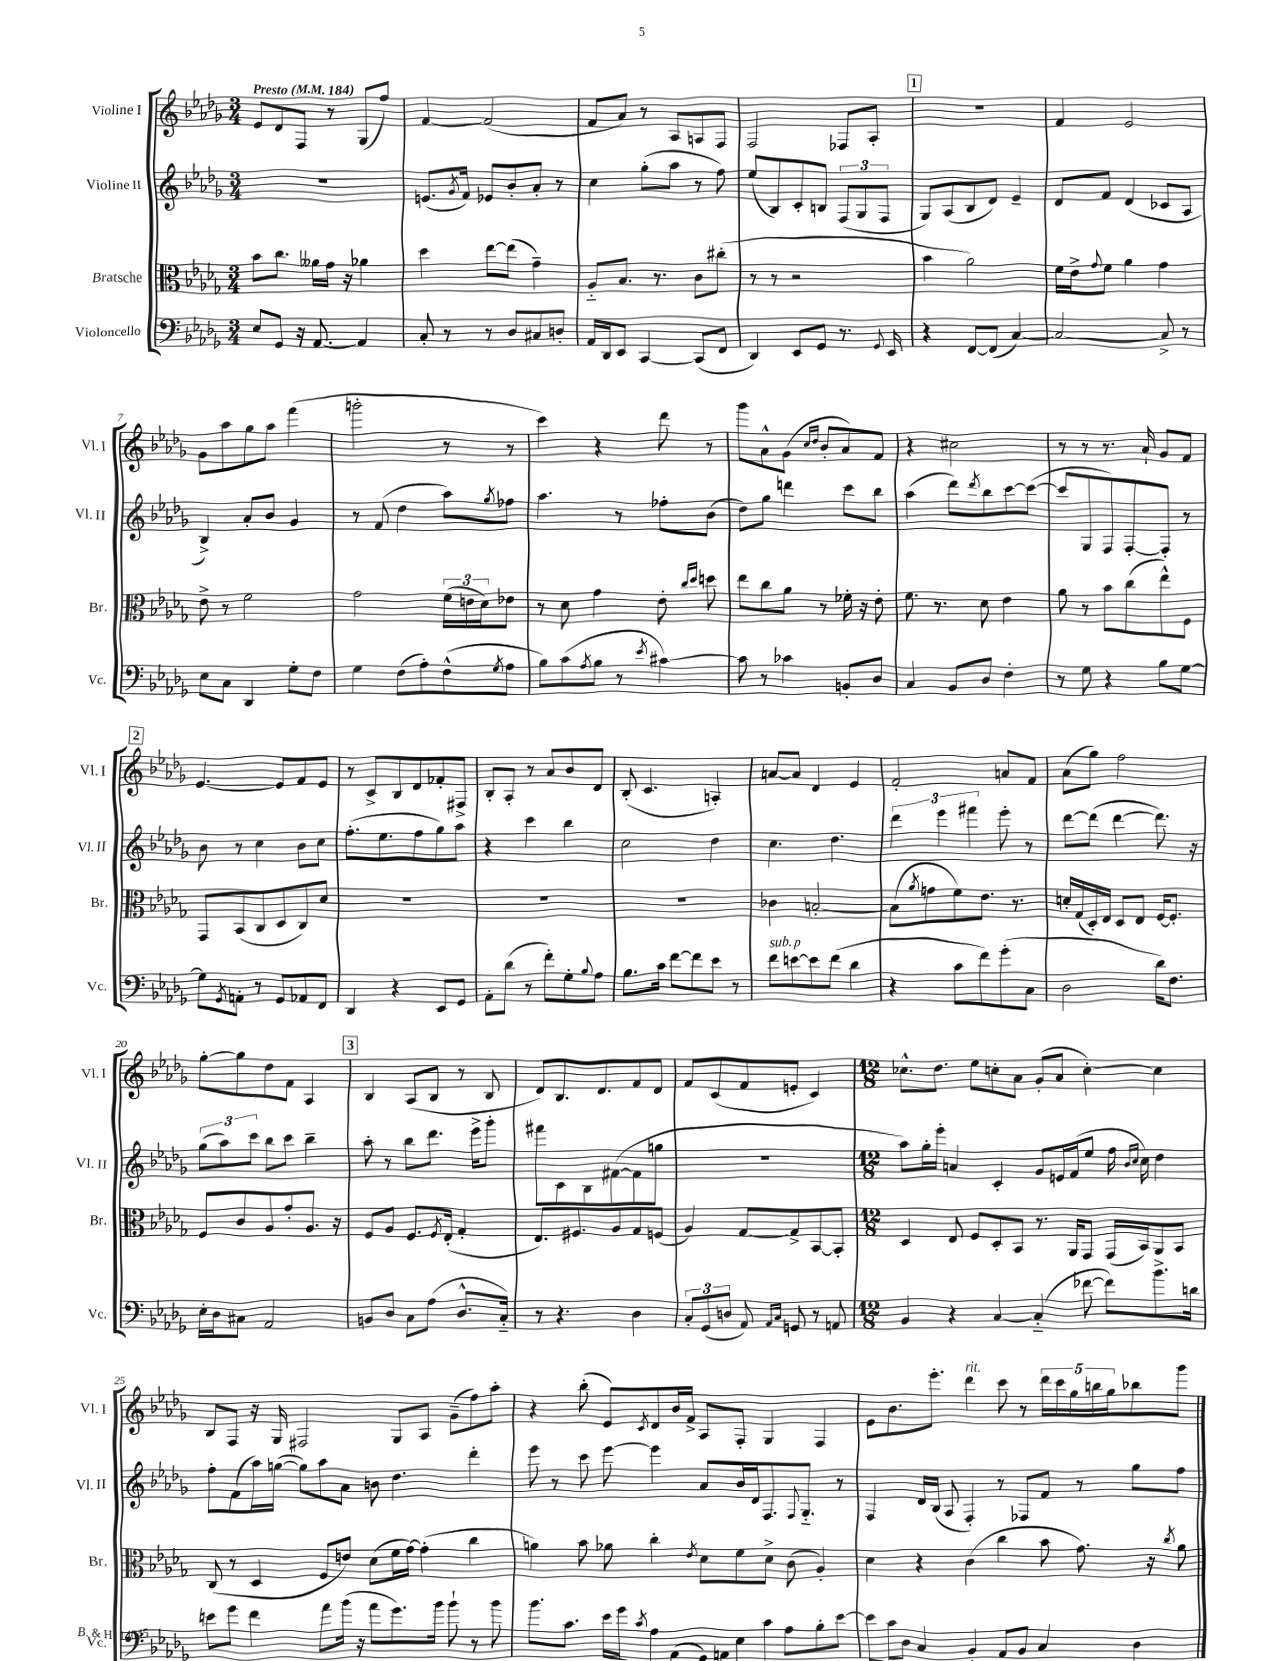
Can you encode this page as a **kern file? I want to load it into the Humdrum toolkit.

**kern	**kern	**kern	**kern
*staff4	*staff3	*staff2	*staff1
*clefF4	*clefC3	*clefG2	*clefG2
*k[b-e-a-d-g-]	*k[b-e-a-d-g-]	*k[b-e-a-d-g-]	*k[b-e-a-d-g-]
*M3/4	*M3/4	*M3/4	*M3/4
*MM184	*MM184	*MM184	*MM184
8E-	8b-	2.r	8e-
8GG-	8.cc	.	8d-
16r	.	.	8F
[8.AA-	16a--	.	.
.	16g-	.	8r
.	16r	.	.
4AA-]	4a-	.	(8G-
.	.	.	8ff)
=	=	=	=
8C'	4dd-	(8.e	[4f
8r	.	.	.
.	.	8qg-	.
.	.	16f)	.
8r	[8ee-	8e-	(2f]
8D-	(8ee-]	8b-'	.
8C#	4g-~)	8a-'	.
8D'	.	8r	.
=	=	=	=
16AA-	8A-'~	4cc	8f
16DD-	.	.	.
8EE-	8.B-	.	8a-)
[4CC	.	(8gg-'	8r
.	8.r	.	.
.	.	8aa-	8A-
(8CC]	8c	8r	8A
8FF	(8cc#'	8ff)	8F
=	=	=	=
4DD-)	8r	(8ee-	2F
.	8r	8B-)	.
8EE-	2r	8c'	.
8GG-	.	8B	.
8.r	.	(12F	8F-
.	.	12G-	.
.	.	.	8A-'
.	.	12F	.
8qqGG-	.	.	.
16EE-	.	.	.
=	=	=	=
4r	4b-	8G-)	2.r
.	.	(8A-	.
[8FF	2a-)	8B-	.
(8FF]	.	8d-)	.
[4C)	.	4e-~	.
=	=	=	=
2C_	16f	8d-	4f
.	16e-^	.	.
.	8qqg-	.	.
.	8f	8f	.
.	4a-	(4d-	2e-
8C^]	4g-	8c-	.
8r	.	8A-	.
=	=	=	=
8E-	8e-^	4B-^)	8g-
8C	8r	.	8aa-
4DD-	2f	8a-'	8gg-
.	.	8b-	8aa-
8G-'	.	4g-	(4fff
8F	.	.	.
=	=	=	=
4G-	2g-	8r	2ggg'
.	.	(8f	.
(8F	.	4dd-	.
8A-')	.	.	.
(8F^^	(24f	8aa-)	8r
.	24e	.	.
.	24d-)	.	.
8qG-	.	8qgg-	.
8A-	8e-	8ff-	8r
=	=	=	=
8B-)	8r	4.aa-	4ccc)
(8c	8d-	.	.
8qA-	.	.	.
8B-	4g-	.	4r
8r	.	8r	.
8qe-	.	.	.
[4c#)	8e-'	8ff-'	8ddd-
.	16qqcc	.	.
.	16qqdd-	.	.
.	8dd	(8b-	8r
=	=	=	=
8c#]	8ee-	8dd-)	8ggg-
8r	8cc	8gg-	8a-^^
4c-	8a-	4ddd	(8g-
.	.	.	16qqcc
.	.	.	16qqdd-
.	8r	.	8b-'
8BB'	16f-'	8ccc	8a-)
.	16r	.	.
8D-	8e-'	8bb-	8f
=	=	=	=
4C	8.f	(4aa-	4r
.	8.r	.	.
8BB-	.	8ddd-)	2cc#
.	.	8qddd-	.
8D-	8d-	8bb-	.
4F'	4e-	[8ccc	.
.	.	(8ccc_	.
=	=	=	=
8r	8a-	8ccc]	8r
8G-	8r	8G-	8r
4r	8b-	8F)	8.r
.	(8cc	[8F'	.
.	.	.	16a-`
8B-	8ee-^^)	8F']	8g-
[8G-	8F	8r	8f
=	=	=	=
8G-]	8GG-	8b-	[4.e-
8qGG-	.	.	.
8AA'	(8BB-	8r	.
8r	8C	4cc	.
8GG-	8D-	.	8e-]
8AA-	8C)	8b-	8f
8FF	8d-	8cc	8e-
=	=	=	=
4DD-	2.r	(8.ff'	8r
.	.	.	8c^
.	.	8.ee-	.
4r	.	.	8B-
.	.	8ff	8d-
8EE-	.	8gg-)	8f-'
8GG-	.	8aa-	8F#^
=	=	=	=
8AA-'	2.r	4r	8B-'
(8d-	.	.	8A-'
8r	.	4ccc	8r
8f')	.	.	8a-
8G-'	.	4bb-	8b-
8qqB-	.	.	.
8A-	.	.	8d-
=	=	=	=
8.B-	2.r	2cc	(8B-'
.	.	.	4.c
16c	.	.	.
[8f	.	.	.
8f]	.	.	.
8e-	.	4dd-	4A')
8r	.	.	.
=	=	=	=
8f	4c-	4.cc	[8a
[8e	.	.	8a]
8e]	[2B'	.	4d-
(8f	.	4.dd-	.
4d-	.	.	4e-
=	=	=	=
4r	(8B]	6ddd-	2f'
.	8qa-	.	.
.	8g	.	.
.	.	6eee-	.
8c	8f)	.	.
.	.	6fff#	.
8f)	8.e-	.	.
(8g-'	.	8eee-'	8a
.	8.r	.	.
8C	.	8r	8f
=	=	=	=
2D-	16d'	[8ddd-	(8a-
.	(16G-	.	.
.	16D-')	(8ddd-]	8gg-)
.	16E-	.	.
.	8D-	[4ddd-	2ff
.	8E-	.	.
16d-)	[16F	8.ddd-])	.
8.F	8.F']	.	.
.	.	16r	.
=	=	=	=
16E-'	8F	(12gg-	[8gg-'
16D-	.	.	.
.	.	12aa-)	.
8C#	8c	.	8gg-]
.	.	12ccc	.
2AA-	8A-	8bb-	8dd-
.	8g-'	8ccc	8f
.	8.A-	4bb-~	4A-
.	16r	.	.
=	=	=	=
8BB	8F	8aa-'	4B-
8D-	8A-	8r	.
8C	8.F	8bb-	(8A-
(8A-	.	8.ddd-	8B-
.	8qF	.	.
.	(16E-'	.	.
8.D-^^	4G-'	.	8r
.	.	16eee-^	.
.	.	8ggg-'	8B-
16C'~)	.	.	.
=	=	=	=
8r	8.E-)	8fff#	8d-)
4.r	.	8c	8.B-
.	8.F#	.	.
.	.	8B-	.
.	.	.	8.d-
.	8A-	([8f#	.
4D-	8G-	8f#]	8f
.	(8F	8gg	8d-
=	=	=	=
12C'	4A-)	2.r	8f
(12GG-	.	.	.
.	.	.	(8c
12D	.	.	.
8AA-)	[8G-	.	8f
16qqAA-	.	.	.
16qqC	.	.	.
8GG	8G-^]	.	8e'
8r	[8BB-	.	4c)
8AA	8BB-']	.	.
=	=	=	=
*M12/8	*M12/8	*M12/8	*M12/8
4BB-	4D-	8aa-)	8.cc-^^
.	.	16gg-'	.
.	.	16eee-'	8.dd-
4r	8E-	4a	.
.	8F	.	8ee-
[4C	8D-'	4c'	8cc'
.	8BB-	.	8a-
(4C'~]	8.r	8g-	(8g-'
.	.	16e	8a-
.	16AA-	(16f	.
[8f-	8GG-	8ee-	[4cc')
8f-])	(16GG-	16ff	.
.	.	16qqb-	.
.	.	16qqcc	.
.	16BB-)	16cc)	.
8.b-^	8AA-	4dd-	4cc]
.	8BB-	.	.
16d	.	.	.
=	=	=	=
8e	(8C	8ff'	8B-
8g-	8r	(8f	8F
4f	4D-	16aa-)	16r
.	.	([16gg	16G-
.	.	8gg])	2F#
8a-	8F	8aa-	.
(16b-	8e)	8a-	.
16r	.	.	.
8a-	(8d-	8b	.
8.g-)	16f	4.dd-	8G-
.	[16g-)	.	.
.	(4g-']	.	8A-
16b-	.	.	.
8b-`	.	.	(8g-~
8r	4cc	4ddd-'	8ff)
8b-	.	.	8aa-'
=	=	=	=
8.b-	4a)	8eee-	4r
.	.	8r	.
8.c	.	.	.
.	8b-	8ccc	(8bb-'
16e-	8a-	[8eee-	8e-)
16g-	.	.	.
8qc	.	.	8qc
8A-	4cc'	4eee-]	8d-
(8AA-	.	.	16b-
.	.	.	16f^
.	8qe-	.	.
16GG-)	8d-	8a-	8A-
16AA	.	.	.
8E-	8f	16b-	8F'
.	.	16d-	.
8c	8d-^	8.F	4G-
8A-	(8c	.	.
.	.	8qqF	.
.	.	8.G-'~	.
8B-'	4A-')	.	4F
[8e-	.	8r	.
=	=	=	=
8e-]	4d-	4F	8e-
16c	.	.	8.b-
16D-	.	.	.
4C	4r	16d-	.
.	.	(16B-	8.eee-'
.	.	8A-	.
4BB-'~	(4c	4F')	4ddd-
8AA-	4cc	8r	8ccc
8BB-	.	8F-	8r
4C	8b-	8f	20ddd-
.	.	.	20ccc
.	.	.	20gg-
.	8.g-)	8r	.
.	.	.	20bb
.	.	.	20gg-
4D-	.	8gg-	8bb-
.	16r	.	.
.	8qcc	.	.
.	8a-	8ff	8ggg-
==	==	==	==
*-	*-	*-	*-
